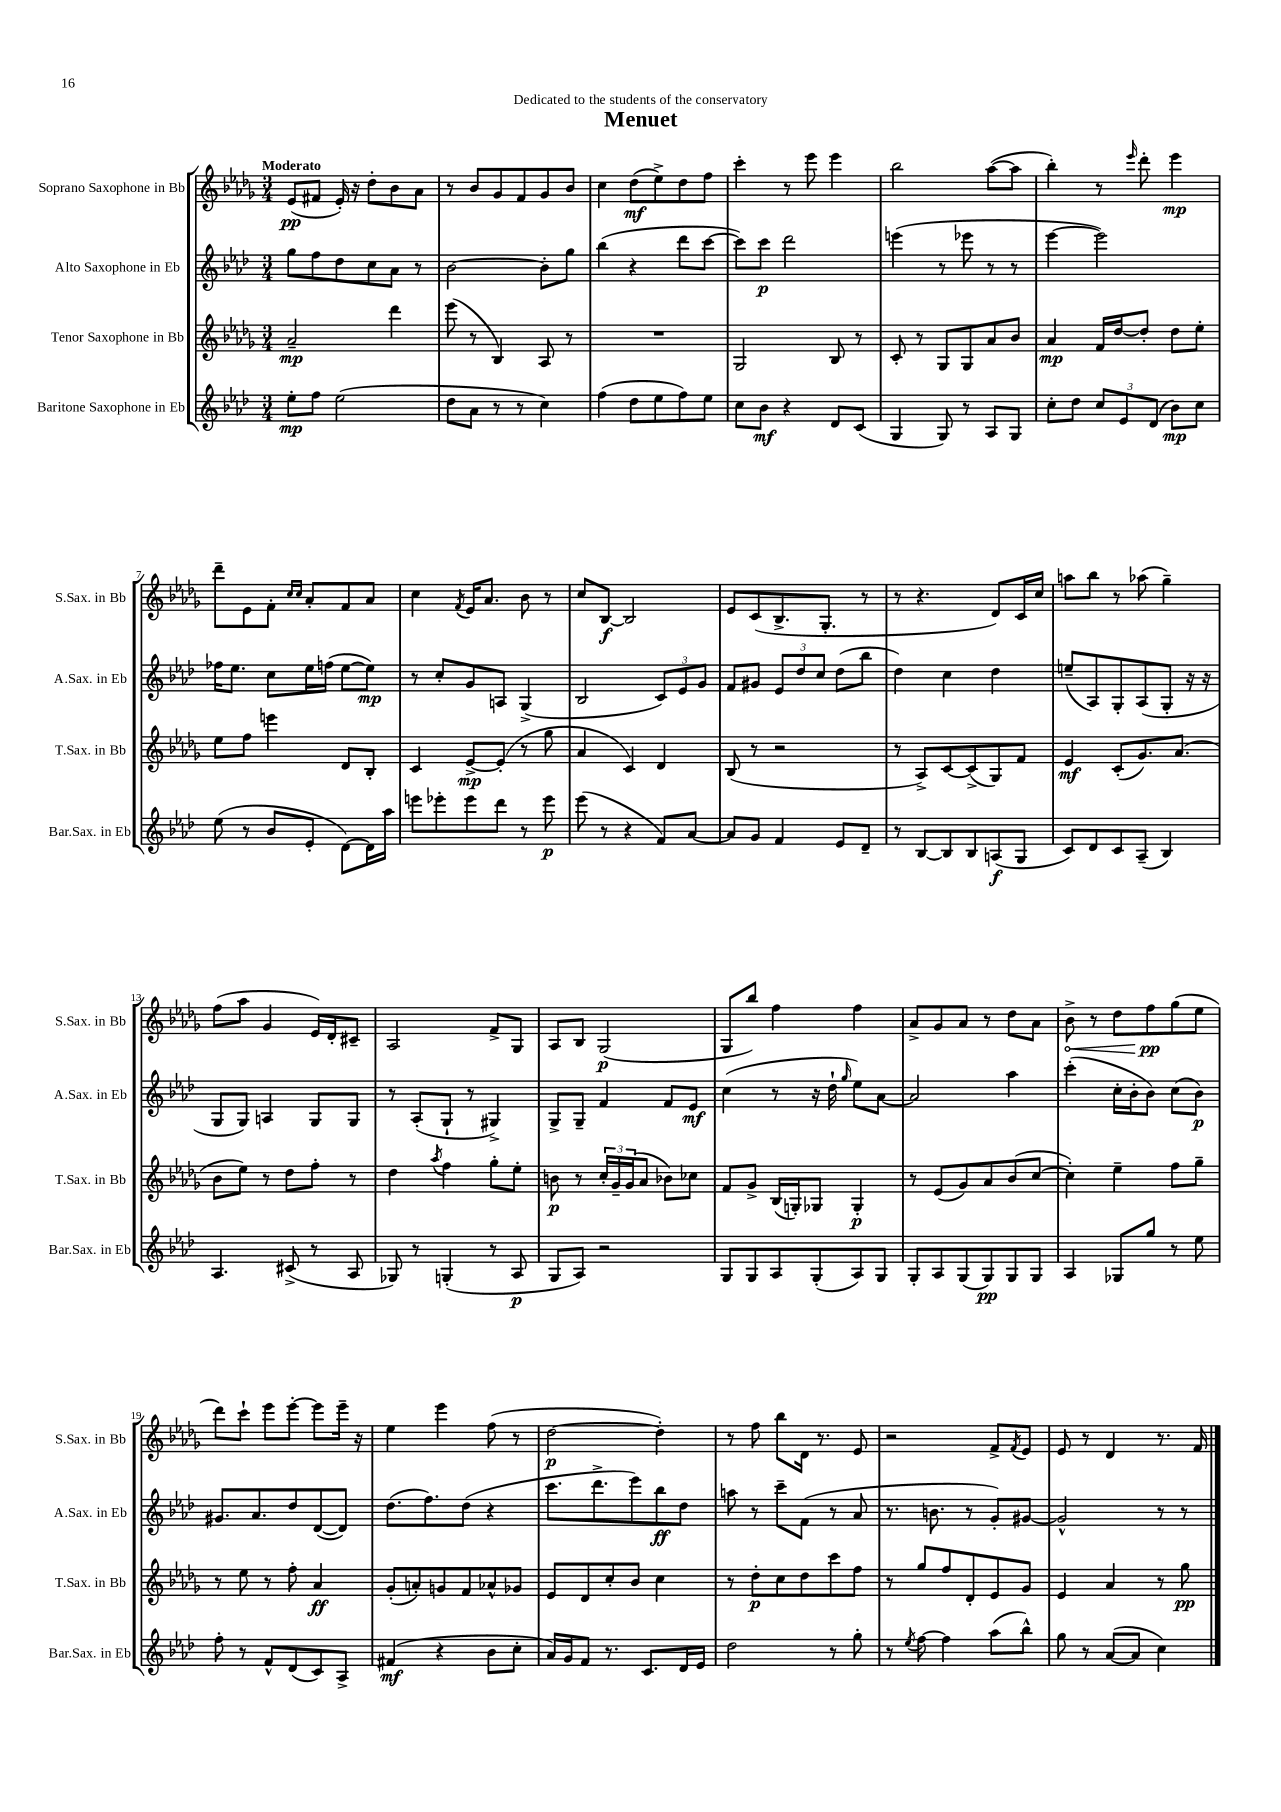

**kern	**kern	**kern	**kern
*staff4	*staff3	*staff2	*staff1
*clefG2	*clefG2	*clefG2	*clefG2
*k[b-e-a-d-]	*k[b-e-a-d-g-]	*k[b-e-a-d-]	*k[b-e-a-d-g-]
*M3/4	*M3/4	*M3/4	*M3/4
8ee-'	2a-~	8gg	(8e-
8ff	.	8ff	8f#
(2ee-	.	8dd-	16e-')
.	.	.	16r
.	.	8cc	8dd-'
.	4ddd-	8a-	8b-
.	.	8r	8a-
=	=	=	=
8dd-	(8eee-	[2b-	8r
8a-	8r	.	8b-
8r	4B-)	.	8g-
8r	.	.	8f
4cc)	8A-	8b-']	8g-
.	8r	8gg	8b-
=	=	=	=
(4ff	2.r	(4bb-	4cc
8dd-	.	4r	(8dd-
8ee-	.	.	8ee-^)
8ff)	.	8ddd-	8dd-
8ee-	.	[8ccc	8ff
=	=	=	=
8cc	2G-	8ccc])	4ccc'
8b-	.	8ccc	.
4r	.	2ddd-	8r
.	.	.	8eee-
8d-	8B-	.	4eee-
(8c	8r	.	.
=	=	=	=
4G	8c'	(4eee	2bb-
.	8r	.	.
8G)	8G-	8r	.
8r	8G-	8eee-	.
8A-	8a-	8r	([8aa-
8G	8b-	8r	8aa-]
=	=	=	=
8cc'	4a-	[4eee-	4bb-')
8dd-	.	.	.
12cc	16f	2eee-])	8r
.	[16dd-	.	.
12e-	.	.	.
.	.	.	16qqeee-
.	8dd-']	.	8ddd-'
(12d-	.	.	.
8b-)	8dd-	.	4eee-
8cc	8ee-'	.	.
=	=	=	=
(8ee-	8ee-	16ff-	8ddd-~
.	.	8.ee-	.
8r	8ff	.	8e-
8b-	4eee	8cc	8f'
.	.	.	16qqcc
.	.	.	16qqcc
8e-'	.	16ee-	8a-'
.	.	(16ff	.
[8d-)	8d-	[8ee-	8f
16d-]	8B-'	8ee-])	8a-
16aa-	.	.	.
=	=	=	=
8eee	4c	8r	4cc
8eee-'	.	8cc'	.
.	.	.	8qf
8eee-	[8e-^	8g	16e-
.	.	.	8.a-
8ddd-	(8e-']	8A	.
8r	8r	(4G^	8b-
8eee-	8gg-	.	8r
=	=	=	=
(8eee-	4a-	2B-	8cc
8r	.	.	[8B-
4r	4c)	.	2B-]
8f)	4d-	12c)	.
.	.	12e-	.
[8a-	.	.	.
.	.	12g	.
=	=	=	=
8a-]	(8B-	8f	8e-
8g	8r	8g#	(8c
4f	2r	12e-	8.B-^
.	.	12dd-	.
.	.	12cc	.
.	.	.	8.G-'
8e-	.	(8dd-	.
8d-~	.	8bb-	8r
=	=	=	=
8r	8r	4dd-)	8r
[8B-	8A-^)	.	4.r
8B-]	[8c	4cc	.
8B-	(8c^]	.	.
(8A	8G-)	4dd-	8d-)
8G	8f	.	16c
.	.	.	16cc
=	=	=	=
8c)	4e-	(8ee~	8aa
8d-	.	8A-)	8bb-
8c	(8c'	8G'	8r
(8A-~	8.g-)	(8A-	(8aa-
4B-)	.	8G'	4gg-~)
.	(8.a-	.	.
.	.	16r	.
.	.	16r	.
=	=	=	=
4.A-	8b-	8G	(8ff
.	8ee-)	8G)	8aa-
.	8r	4A	4g-
(8c#^	8dd-	.	.
8r	8ff'	8G	16e-)
.	.	.	16d-'
8A-	8r	8G	8c#~
=	=	=	=
8G-)	4dd-	8r	2A-
8r	.	(8A-'	.
.	8qaa-	.	.
(4G'	4ff	8G`	.
.	.	8r	.
8r	8gg-'	4G#^)	8f^
8A-	8ee-'	.	8G-
=	=	=	=
8G	8b	8G^	8A-
8A-)	8r	8G~	8B-
2r	24cc'	4f	(2G-
.	24g-~	.	.
.	(24g-	.	.
.	8a-	.	.
.	8b-)	8f	.
.	8cc-	8e-	.
=	=	=	=
8G	8f	(4cc	8G-
8G	8g-^	.	8bb-)
8A-	(16B-	8r	4ff
.	16G')	.	.
(8G'	8G-	16r	.
.	.	16dd-`	.
.	.	16qqgg	.
8A-)	4G-'	8ee-)	4ff
8G	.	[8a-	.
=	=	=	=
8G'	8r	2a-]	8a-^
8A-	(8e-	.	8g-
(8G	8g-)	.	8a-
8G)	8a-	.	8r
8G	(8b-	4aa-	8dd-
8G	[8cc	.	8a-
=	=	=	=
4A-	4cc'])	(4ccc'	8b-^
.	.	.	8r
8G-	4ee-~	16cc'	8dd-
.	.	16b-'	.
8gg	.	8b-)	8ff
8r	8ff	(8cc	(8gg-
8ee-	8gg-~	8b-)	8ee-
=	=	=	=
8ff'	8r	8.g#	8ddd-)
8r	8ee-	.	8ccc`
.	.	8.a-	.
8f^^	8r	.	8eee-
(8d-	8ff'	8dd-	[8eee-'
8c)	4a-	([8d-	8eee-]
8A-^	.	8d-])	16eee-~
.	.	.	16r
=	=	=	=
(4f#	(8g-'	(8.dd-	4ee-
.	8a')	.	.
.	.	8.ff)	.
4r	8g	.	4eee-
.	8f	(8dd-	.
8b-	8a-^^	4r	(8ff
8cc'	8g-	.	8r
=	=	=	=
16a-)	8e-	8.ccc	[2dd-
16g	.	.	.
8f	8d-	.	.
.	.	8.ddd-^	.
8.r	8cc'	.	.
.	8b-	8eee-)	.
8.c	.	.	.
.	4cc	8bb-	4dd-'])
16d-	.	8dd-	.
16e-	.	.	.
=	=	=	=
2dd-	8r	8aa	8r
.	8dd-'	8r	8ff
.	8cc	8ccc~	8bb-
.	8dd-	(8f	16d-
.	.	.	8.r
8r	8ccc	8r	.
8gg'	8ff	8a-	8e-
=	=	=	=
8r	8r	8.r	2r
8qee-	.	.	.
[8ff	8gg-	.	.
.	.	8.b	.
4ff]	8ff	.	.
.	8d-'	8r	.
(8aa-	8e-	8g')	8f^
.	.	.	8qf
8bb-^^)	8g-	[8g#	8e-
=	=	=	=
8gg	4e-	2g#^^]	8e-
8r	.	.	8r
([8a-	4a-	.	4d-
8a-]	.	.	.
4cc)	8r	8r	8.r
.	8gg-	8r	.
.	.	.	16f
==	==	==	==
*-	*-	*-	*-
